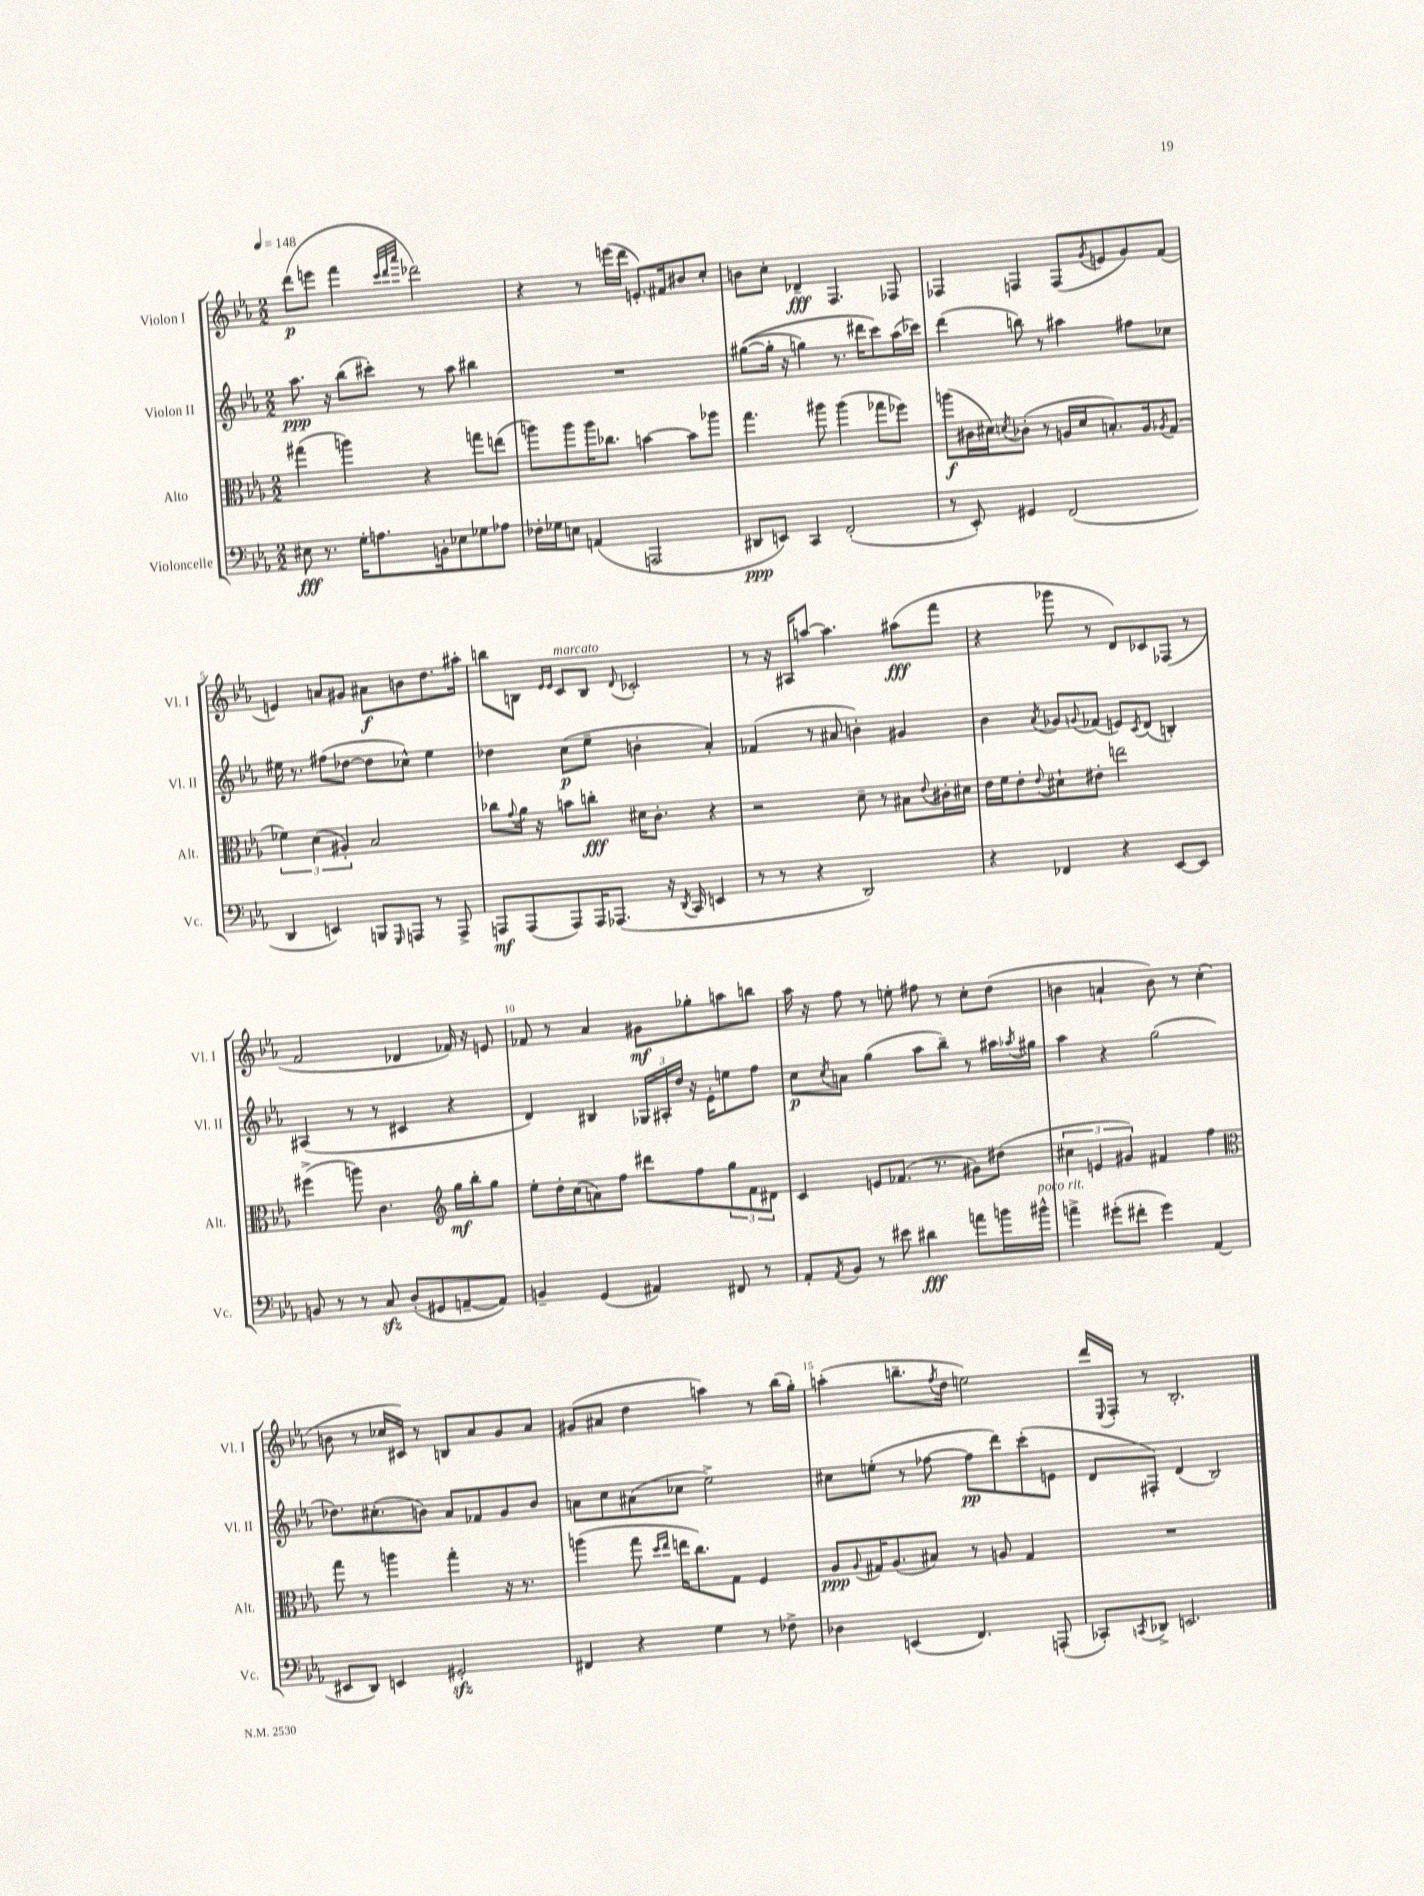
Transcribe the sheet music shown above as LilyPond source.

<<
\new StaffGroup <<
\new Staff = "s0" \with { instrumentName = "Violon I" shortInstrumentName = "Vl. I" } {
    \clef treble \key ees \major \numericTimeSignature \time 2/2 \tempo 4 = 148
    d'''8\p( e'''8 f'''4 \grace { c'''32 d'''32 aes'''32 } des'''2) |
    r4 r8 e'''16( d'''16 e'8.-.) fis'16 bis'8 c''8-. |
    b'8 c''8-. des'4--\fff f4. fes8 |
    fes4 f4 f8( \acciaccatura { g'8 } e'8 g'8) f'8( |
    e'4) a'8 gis'8 ais'8\f b'8 d''8. ais''16-. |
    b''8 b8 \grace { ees'16 ees'16 } c'8^\markup { \italic "marcato" } b8 \appoggiatura { d'8 } ces'2-. |
    r8 r16 ais16 a''8~ a''4. ais''8\fff( f'''8 |
    r4 ges'''8 r8 d'8) ces'8 fes8( r8 |
    f'2 des'4 fes'16) r16 e'8 |
    fes'8 r8 aes'4 gis'8\mf ges''8-. a''8 b''8 |
    aes''16 r16 f''8 r8 e''8-. fis''8 r8 c''8-. d''8( |
    b'4 a'4-! b'8) r8 c''4-.( |
    b'8 r8 ces''16 cis'16) r8 b8 aes'8 g'8 aes'8 |
    gis'8( ais'8 d''4 a''4) r8 bes''16( g''16-.) |
    a''4-.( b''8.-- \acciaccatura { f''8 } d''16 e''2) |
    d'''16 \appoggiatura { ees8 } f16-. r8 bes2.-. \bar "|." |
}
\new Staff = "s1" \with { instrumentName = "Violon II" shortInstrumentName = "Vl. II" } {
    \clef treble \key ees \major \numericTimeSignature \time 2/2
    aes''8.\ppp r16 bes''8( cis'''8-.) r8 aes''8 bis''4 |
    R1 |
    gis''8~(\( gis''16-. r16 g''4) r8. dis'''16 c'''8\) aes''16( ces'''16) |
    d'''4( b''8) r8 ais''4 fis''8 ces''8 |
    eis''16 r8. fis''8( des''8~ des''8 ces''8-^) eis''4 |
    des''4 c''8\p( ees''8-- b'4-. aes'4-.) |
    fes'4( r8 ais'8 b'4-.) gis'4 |
    bes'4 \acciaccatura { aes'8 } ges'8 \appoggiatura { g'8 } fes'8( e'8) \acciaccatura { c'8 } d'8( b4-.) |
    ais4( r8 r8 cis'4 r4 |
    d'4) bis4 \tuplet 3/2 { ges16 ais16-. d''16 } r16 ees'16-. e''8 f''8 |
    c''8\p \acciaccatura { c''8 } a'8 g''4( aes''8 bes''8--) r8 ais''16 \acciaccatura { aes''8 } gis''16 |
    aes''4 r4 g''2( |
    des''8.) cis''8.-.( b'8) aes'8 fes'8 g'8 b'8 |
    a'8 c''8 ais'8( ces''8 ees''2->) |
    cis''8 e''8-.( r8 fes''8~ fes''8\pp d'''8) c'''8-.( e'8 |
    d'8 fis8-.) d'4( bes2) \bar "|." |
}
\new Staff = "s2" \with { instrumentName = "Alto" shortInstrumentName = "Alt." } {
    \clef alto \key ees \major \numericTimeSignature \time 2/2
    gis''4( a''4) r4 g''8 e''8( |
    a''8) a''8 a''16 ces''8. b'4~ b'8 aes''8 |
    g''4. ais''8 ais''4( ges''8 fes''8) |
    a''8\f( cis'16 dis'16) \acciaccatura { d'8 } ces'8-.( r8 a16 d'16 b8.-.) a16 \acciaccatura { aes8 } g8( |
    \tuplet 3/2 { fes'4) d'4( ais4-.) } bes2 |
    ces''8 \appoggiatura { g'8 } aes'16 r16 b'8 c''8-.\fff dis'16 c'8.-. r4 |
    r2 d'8-- r8 bis8 \appoggiatura { ees'8 } cis'16-. dis'16 |
    ees'16 f'16 ees'8-. \appoggiatura { ees'8 } dis'8-! eis'8-. e''2 |
    fis''4->( a''8) c'4. \clef treble g''16\mf bes''16-. g''8 |
    ees''8-. d''16-. c''16( a'8) f''8 dis'''8 f''8 \tuplet 3/2 { g''8 f'8 dis'8 } |
    c'4 e'8 fes'8.( r8. gis'8) dis''8( |
    \tuplet 3/2 { cis''4 e'4 gis'4) } fis'4 f''4 |
    \clef alto g''8 r8 a''4 g''4-. r16 r8. |
    a''4( g''8 \grace { d''16 ees''16 } e''16 c''8.) g8 f4 |
    aes8\ppp \appoggiatura { aes8 } gis16 aes8.( bis8) r8 a8 gis4 |
    R1 \bar "|." |
}
\new Staff = "s3" \with { instrumentName = "Violoncelle" shortInstrumentName = "Vc." } {
    \clef bass \key ees \major \numericTimeSignature \time 2/2
    eis8\fff r8. g16-. a8. b,16-. ees8 ges8 aes8 |
    fes16-. ges16 e8 a,4( a,,2 |
    dis,8\ppp e,8) c,4 f,2-.( |
    r8 ees,8-.) gis,4 f,2( |
    d,4 e,4) b,,8 \grace { g,,16 } a,,8 r8 a,,8-> |
    a,,8\mf a,,8( a,,8) a,,16 aes,,8.( r16 \acciaccatura { d,8 } c,16 e,4 |
    r8 r8 r4 d,2) |
    r4 fes,4 r4 ees,8~ ees,8 |
    b,8 r8 r8 c8\sfz d8-.( gis,8 a,8~-- a,8) |
    b,4-- g,4( ais,4) fis,8 r8 |
    aes,8-. \acciaccatura { aes,8 } bes,8 r8 eis'8 dis'4\fff a'8 b'16 bis'16-^^\markup { \italic "poco rit." } |
    a'4-> gis'8-.( fis'8-. gis'4) aes,4( |
    eis,8 d,8) e,4 gis,2-.\sfz |
    fis,4 r4 g4 r8 fes8-> |
    des4 e,4( f,4.) a,,8-.( |
    ces,8-.) \acciaccatura { c,8 } des,8-> e,2. \bar "|." |
}
>>
>>
\layout { \context { \Score \override BarNumber.break-visibility = ##(#f #t #t) barNumberVisibility = #(every-nth-bar-number-visible 5) } }
